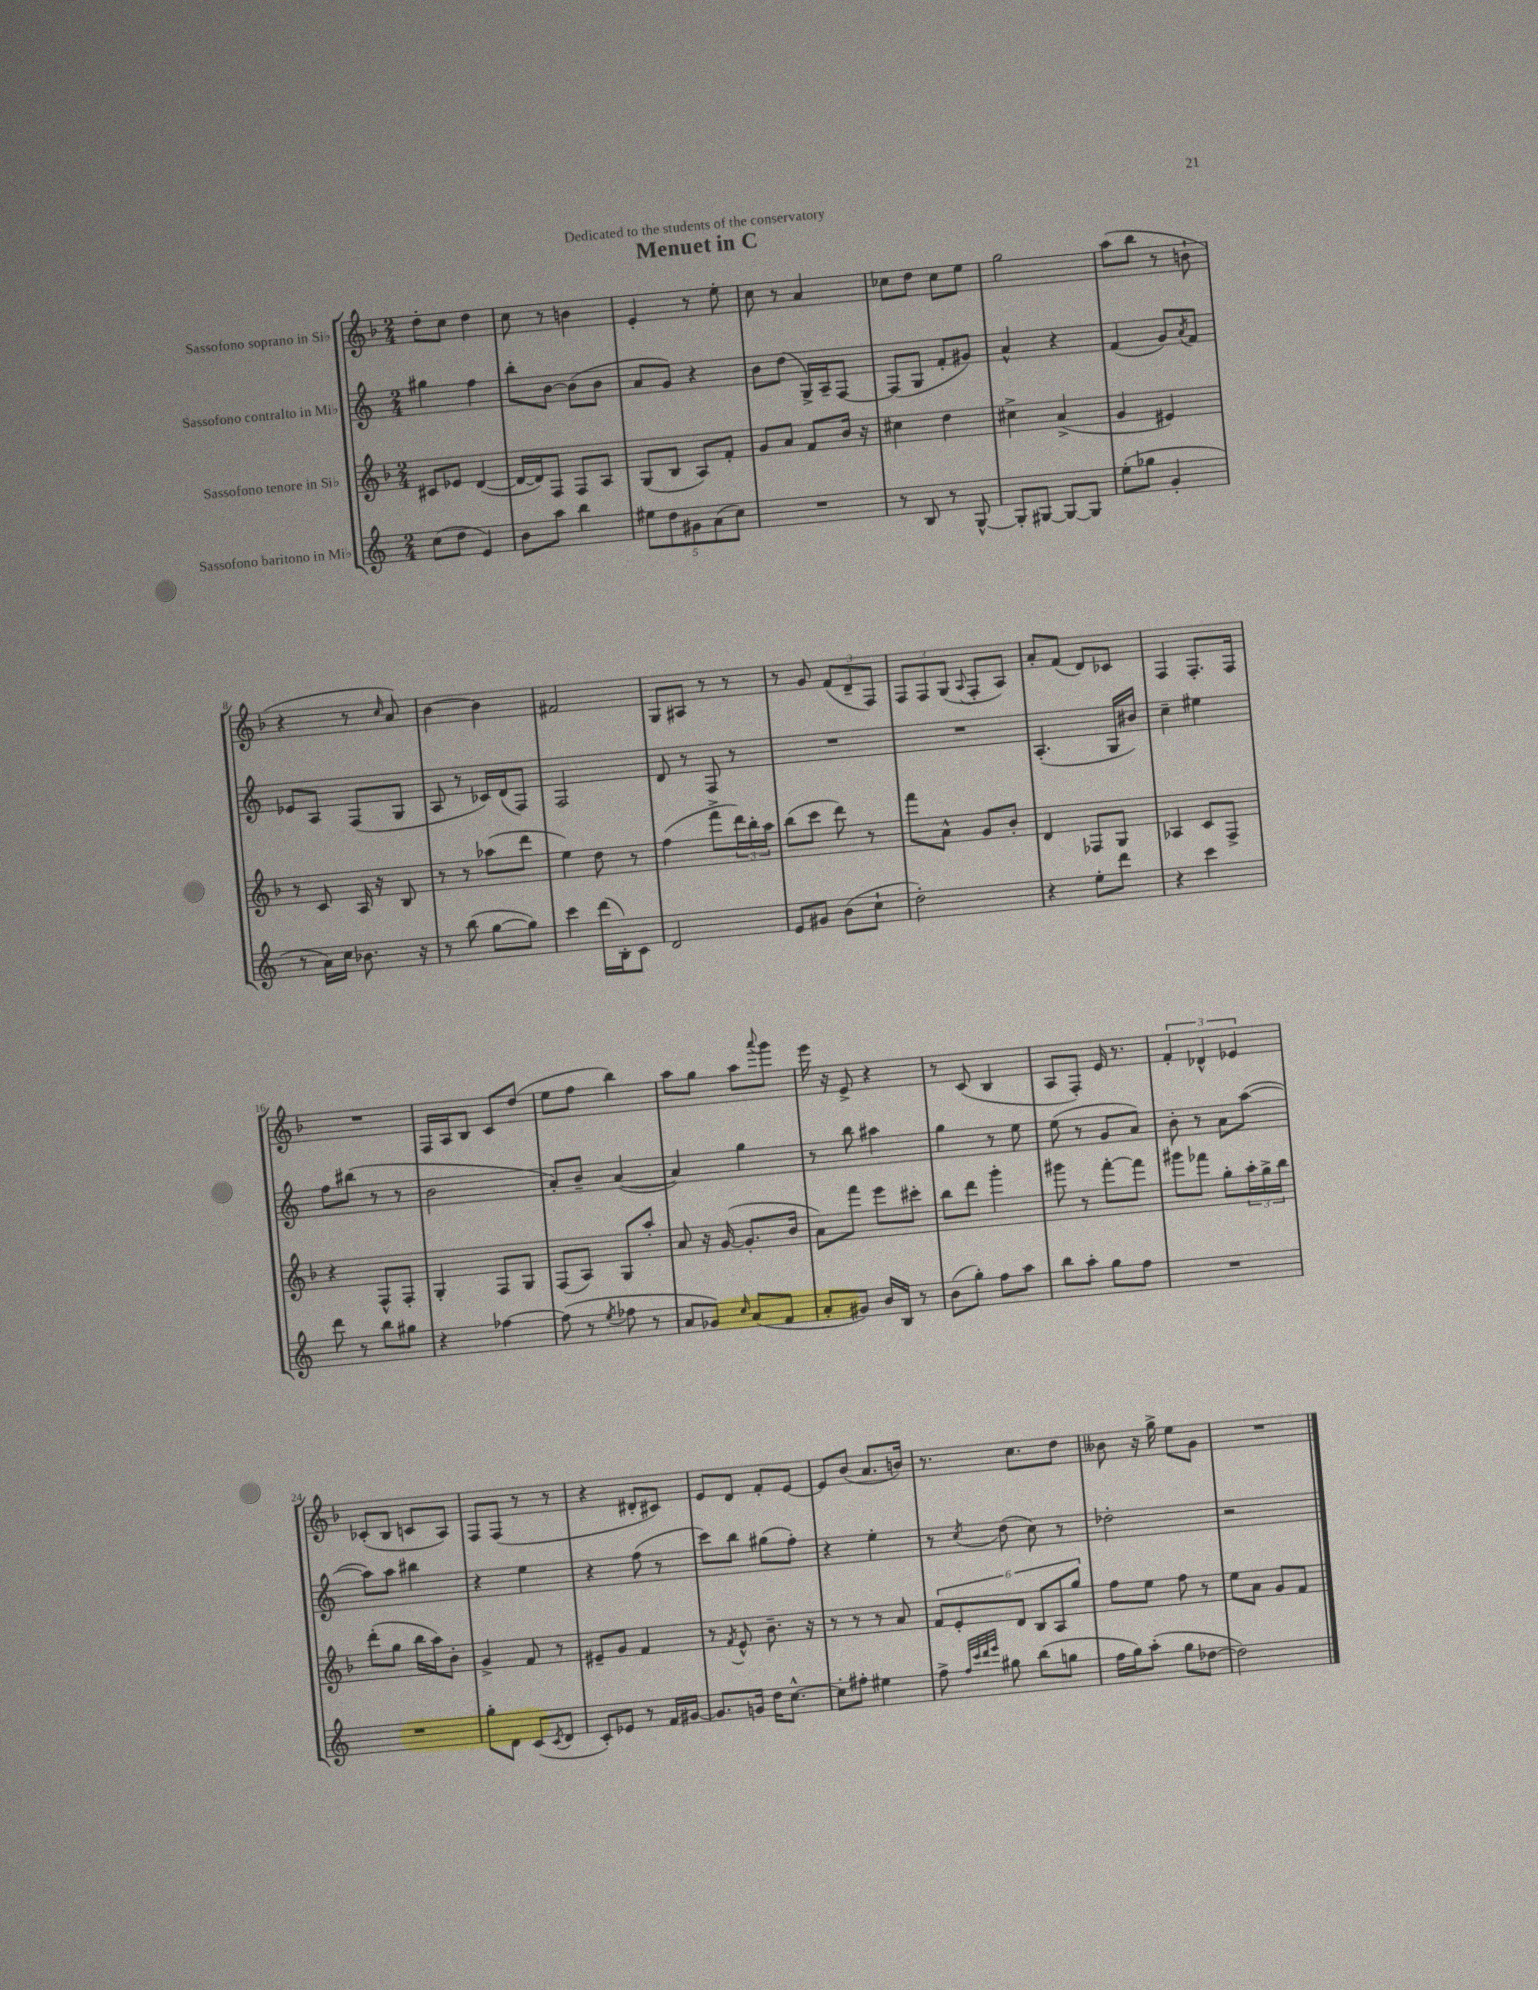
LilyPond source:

\header { title = "Menuet in C" dedication = "Dedicated to the students of the conservatory" }
<<
\new StaffGroup <<
\new Staff = "s0" \with { instrumentName = "Sassofono soprano in Sib" } {
    \clef treble \key f \major \numericTimeSignature \time 2/4
    d''8-. c''8 d''4 |
    c''8 r8 b'4 |
    e'4-. r8 e''8-. |
    c''8 r8 a'4 |
    ces''8 d''8 ces''8 e''8 |
    g''2 |
    a''8( bes''8 r8 b'8-! |
    r4 r8 \grace { c''16 } a'8) |
    bes'4~ bes'4 |
    fis'2 |
    g8 ais8 r8 r8 |
    r8 g'8 \tuplet 3/2 { f'8( d'8-- f8) } |
    \tuplet 3/2 { f8 f8 g8( } \appoggiatura { a8 } f8-. a8) |
    a'8-. f'8( d'8) ces'8 |
    f4 f8.-. f16 |
    R2 |
    f16 a16 bes8 c'8 d''8( |
    e''8 f''8 bes''4) |
    a''8 g''8 a''8 \appoggiatura { a'''8 } g'''8 |
    e'''16 r16 e'8-> r4 |
    r8 c'8( bes4 |
    a8 f8-.) e'16 r8. |
    \tuplet 3/2 { f'4-. des'4-^ ees'4 } |
    ces'8-.( bes8 c'8 a8) |
    f8 f8( r8 r8 |
    r4 dis'8-. cis'8) |
    e'8 d'8 f'8-. e'8~ |
    e'8 bes'8( a'8. b'16) |
    r8. c''8. d''8 |
    beses'8 r16 g''16-> e''8 g'8 |
    R2 \bar "|." |
}
\new Staff = "s1" \with { instrumentName = "Sassofono contralto in Mib" } {
    \clef treble \key c \major \numericTimeSignature \time 2/4
    gis''4 f''4 |
    b''8-. b'8~ b'8( b'8 |
    a'8 g'8) r4 |
    b'8 d''8( g16->) a16-- f8~ |
    f8( g8 f'8-. gis'8) |
    a'4-^ r4 |
    f'4( g'8) \acciaccatura { a'8 } f'8 |
    ees'8 a8 f8( g8 |
    a8 r8 ces'16) d'16( f8) |
    f2 |
    d'8 r8 f8 r8 |
    R2 |
    R2 |
    a4.-.( g16 bis'16) |
    c''4-- eis''4 |
    f''8 bis''8( r8 r8 |
    b'2 |
    a'8-.) b'8-- a'4~( |
    a'4) g''4 |
    r8 b''8 ais''4 |
    g''4 r8 e''8 |
    e''8( r8 g'8 a'8) |
    b'8-. r8 a'8 a''8~( |
    a''8) a''8 bis''4 |
    r4 e''4 |
    r4 f''8( r8 |
    c'''8) b''8 gis''8( f''8-.) |
    r4 e''4-. |
    r8 \acciaccatura { c''8 } d''8( c''8) r8 |
    des''2-. |
    r2 \bar "|." |
}
\new Staff = "s2" \with { instrumentName = "Sassofono tenore in Sib" } {
    \clef treble \key f \major \numericTimeSignature \time 2/4
    cis'8 ees'8 d'4~( |
    d'16~ d'16) f8 f8 a8 |
    g8( bes8 a8) f'8-. |
    g'8 a'8 f'8 bes'16 r16 |
    cis''4 d''4 |
    cis''4-> a'4->( |
    g'4 eis'4) |
    r8 c'8 a16 r16 bes8 |
    r8 r8 aes''8( d'''8 |
    e''4) d''8 r8 |
    f''4( f'''8-> \tuplet 3/2 { d'''16) bes''16-. a''16 } |
    bes''8( c'''8 d'''8) r8 |
    f'''8 a'8-^ g'8 bes'8-. |
    d'4 fes8 g8 |
    aes4 c'8 f8-> |
    r4 f8-^ f8-. |
    g4-. f8 g8 |
    f8( a8) g8 a''8-. |
    a'8 r16 g'16~( g'8.-. bes'16 |
    a'8) f'''8 e'''8 cis'''8-. |
    bes''8 d'''8 g'''4-. |
    gis'''8 r8 f'''8~-. f'''8 |
    gis'''8 fes'''8 g''8-. \tuplet 3/2 { a''16-. g''16-> bes''16 } |
    d'''8-.( g''8 bes''16 a''16) bes'8-. |
    g'4-> f'8 r8 |
    eis'8-- g'8 f'4 |
    r8 \acciaccatura { f'8 } e'8-^ bes'8.-- r16 |
    r8 r8 r8 a'8 |
    \tuplet 6/4 { f'8 e'8-. d'8 bes8 a8 g''8 } |
    f''8 e''8 f''8 r8 |
    e''8 a'8 g'8 f'8 \bar "|." |
}
\new Staff = "s3" \with { instrumentName = "Sassofono baritono in Mib" } {
    \clef treble \key c \major \numericTimeSignature \time 2/4
    c''8( d''8 e'4) |
    b'8 a''8 b''4 |
    \tuplet 5/4 { eis''8 d''8 gis'8 a'8( c''8) } |
    R2 |
    r8 b8 r8 g8~-^ |
    g8-. gis8~ gis8~ gis8 |
    e''8-.( ges''8 g'4-. |
    r8 a'16) c''16 bes'8. r16 |
    r8 b''8( g''8~ g''8) |
    c'''4 d'''16( b16-.) c'8 |
    d'2 |
    e'8 gis'8 b'8( c''8-! |
    d''2-.) |
    r4 e''8-. d'''8 |
    r4 c'''4 |
    d'''8 r8 b''8 gis''8 |
    r4 fes''4~ |
    fes''8( r8 \acciaccatura { e''8 } fes''8 r8 |
    a'8 ges'8) \grace { c''16 } a'8( f'8 |
    a'8-. gis'8) b'16 b16 r8 |
    b'8( g''8-.) f''8 a''8 |
    b''8 a''8-. g''8 f''8 |
    R2 |
    R2 |
    g''8-. d'8 c'8( \acciaccatura { c'8 } d'8 |
    c'8-.) ees'8 r8 f'16 gis'16~ |
    gis'8. g'16 d''16 c''8.~-^ |
    c''8-. fis''8-. eis''4 |
    f''8-> \grace { f''32 c'''32 d'''32 e'''32 } gis''8 b''8( g''8 |
    f''16 g''16) a''8-.( g''8 des''8~ |
    des''2) \bar "|." |
}
>>
>>
